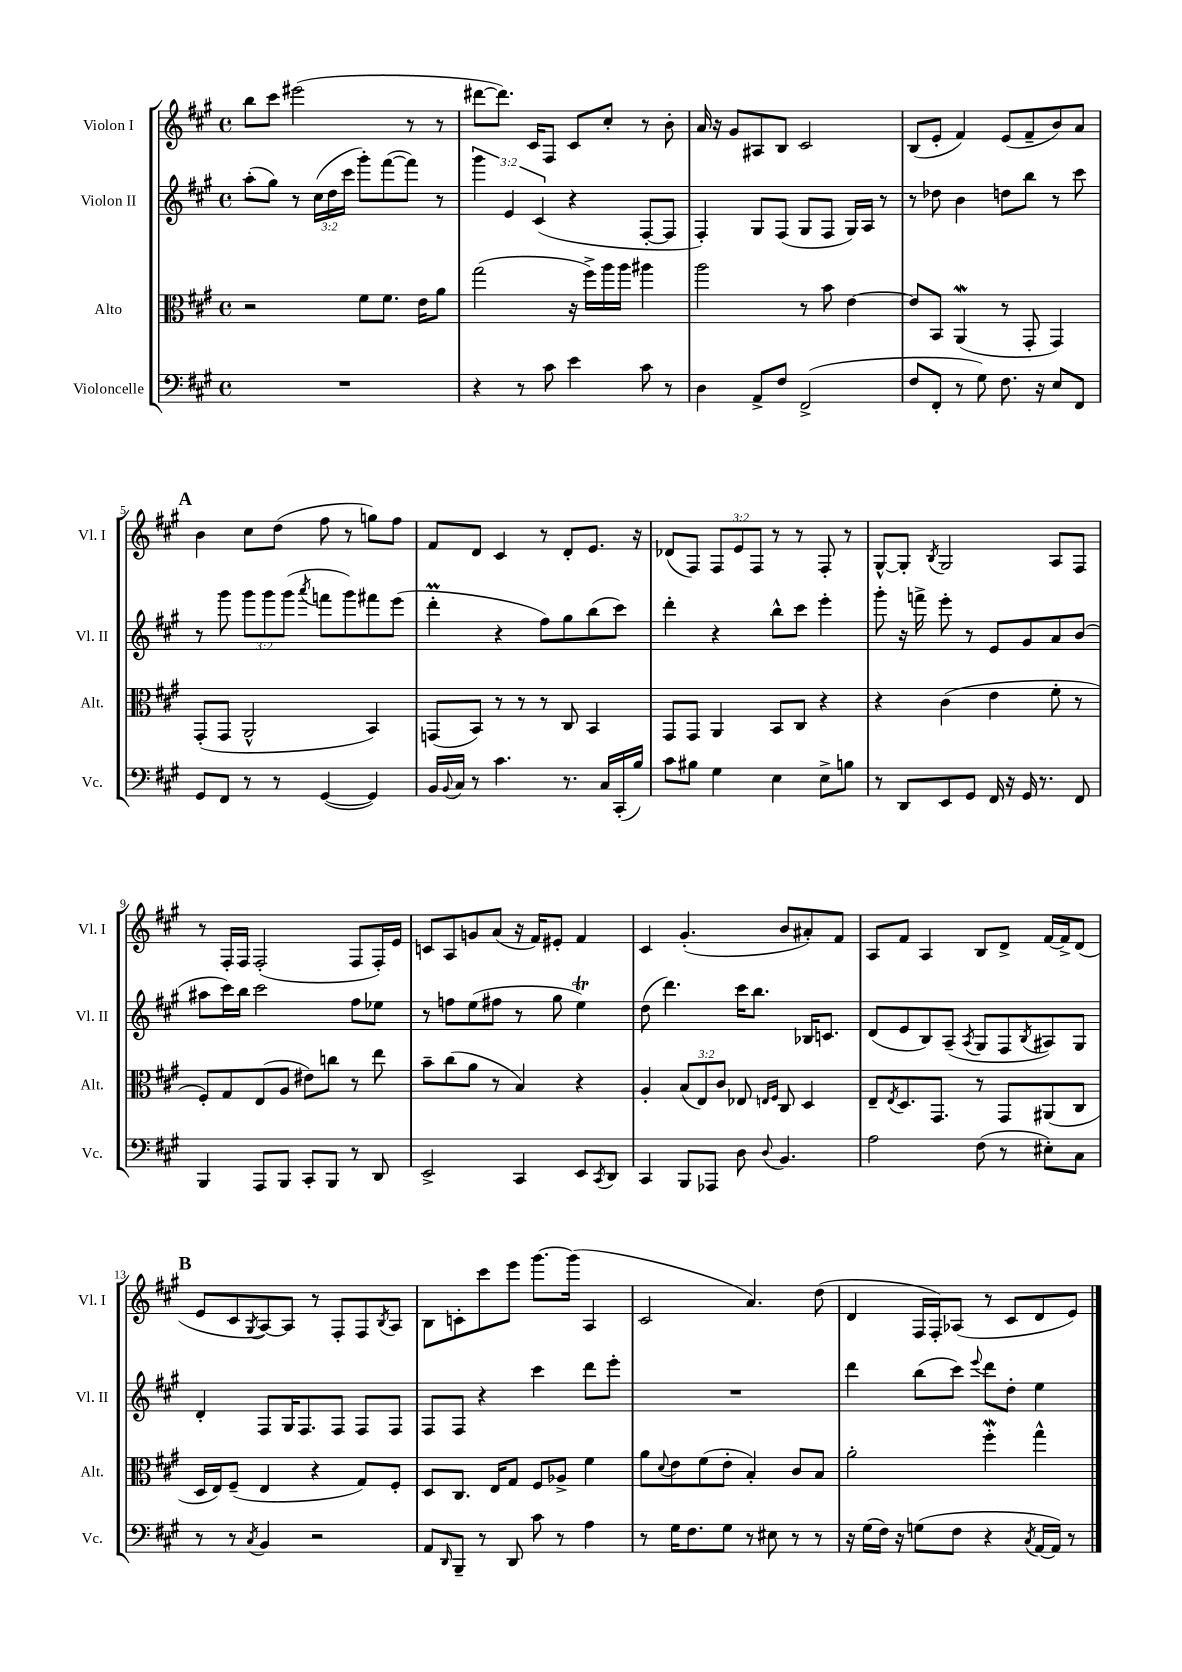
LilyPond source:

<<
\new StaffGroup <<
\new Staff = "s0" \with { instrumentName = "Violon I" shortInstrumentName = "Vl. I" } {
    \clef treble \key a \major \defaultTimeSignature \time 4/4 \override Staff.TupletNumber.text = #tuplet-number::calc-fraction-text
    b''8 cis'''8 eis'''2( r8 r8 |
    dis'''8~ dis'''8.) cis'16 fis8 cis'8 cis''8-. r8 b'8-. |
    a'16 r16 gis'8 ais8 b8 cis'2 |
    b8( e'8-. fis'4) e'8( fis'8-- b'8) a'8 |
    \mark \markup { \bold "A" } b'4 cis''8 d''8( fis''8 r8 g''8) fis''8 |
    fis'8 d'8 cis'4 r8 d'8-. e'8. r16 |
    des'8( fis8) \tuplet 3/2 { fis8 e'8 fis8 } r8 r8 fis8-. r8 |
    gis8~-^ gis8-. \acciaccatura { b8 } gis2 a8 fis8 |
    r8 fis16-. fis16 fis2-.( fis8 fis16-.) e'16 |
    c'8 a8 g'8 a'8( r16 fis'16) eis'8-. fis'4 |
    cis'4 gis'4.-.( b'8 ais'8-.) fis'8 |
    a8 fis'8 a4 b8 d'8-> fis'16~ fis'16-> d'8( |
    \mark \markup { \bold "B" } e'8 cis'8 \acciaccatura { gis8 } a8~) a8 r8 fis8-. fis8 \acciaccatura { b8 } a8 |
    b8 c'8-. cis'''8 e'''8 gis'''8.~ gis'''16( a4 |
    cis'2 a'4.) d''8( |
    d'4 fis16 fis16-.) aes8( r8 cis'8 d'8 e'8) \bar "|." |
}
\new Staff = "s1" \with { instrumentName = "Violon II" shortInstrumentName = "Vl. II" } {
    \clef treble \key a \major \defaultTimeSignature \time 4/4 \override Staff.TupletNumber.text = #tuplet-number::calc-fraction-text
    a''8-.( gis''8) r8 \tuplet 3/2 { cis''16( d''16 cis'''16 } gis'''8-.) fis'''8~( fis'''8) r8 |
    \tuplet 3/2 { gis'''4 e'4 cis'4( } r4 fis8~-. fis8 |
    fis4-.) gis8 fis8( gis8 fis8 gis16) a16 r8 |
    r8 des''8 b'4 d''8 b''8 r8 cis'''8 |
    \mark \markup { \bold "A" } r8 gis'''8 \tuplet 3/2 { gis'''8 gis'''8 gis'''8( } \acciaccatura { a'''8 } f'''8 gis'''8) fis'''8 e'''8( |
    d'''4-.\prall r4 fis''8) gis''8 b''8( cis'''8) |
    d'''4-. r4 b''8-^ cis'''8 e'''4-. |
    gis'''8-. r16 f'''16-> e'''8-. r8 e'8 gis'8 a'8 b'8( |
    ais''8 cis'''16) b''16 cis'''2 fis''8 ees''8 |
    r8 f''8 e''8( fis''8 r8 gis''8 e''4\trill) |
    d''8( d'''4.) cis'''16 b''8. bes16 c'8. |
    d'8( e'8 b8) a8--( \acciaccatura { a8 } gis8 fis8 \acciaccatura { b8 } ais8) gis8 |
    \mark \markup { \bold "B" } d'4-. fis8 gis16 fis8. fis8 fis8 fis8 |
    fis8 fis8 r4 cis'''4 d'''8 e'''8-. |
    R1 |
    d'''4 b''8( cis'''8) \appoggiatura { e'''8 } d'''8 d''8-. e''4 \bar "|." |
}
\new Staff = "s2" \with { instrumentName = "Alto" shortInstrumentName = "Alt." } {
    \clef alto \key a \major \defaultTimeSignature \time 4/4 \override Staff.TupletNumber.text = #tuplet-number::calc-fraction-text
    r2 fis'8 fis'8. e'16 a'8 |
    gis''2( r16 fis''16->) a''16 a''16 ais''4 |
    a''2 r8 b'8 e'4~ |
    e'8 b,8 a,4\mordent( r8 gis,8-. gis,4) |
    \mark \markup { \bold "A" } gis,8-.( gis,8 a,2-^ b,4) |
    g,8( b,8) r8 r8 r8 cis8 b,4 |
    gis,8 gis,8 a,4 b,8 cis8 r4 |
    r4 cis'4( e'4 fis'8-. r8 |
    fis8-.) gis8 e8( a8 eis'8) c''8 r8 e''8 |
    b'8-- cis''8( a'8 r8 b4) r4 |
    a4-. \tuplet 3/2 { b8( e8) cis'8 } ees8 \grace { e16 fis16 } cis8 d4 |
    e8-- \acciaccatura { e8 } d8. gis,8. r8 gis,8 ais,8( cis8 |
    \mark \markup { \bold "B" } d16 e16) fis8--( e4 r4 gis8) fis8-. |
    d8 cis8. e16 gis8 fis8 aes8-> fis'4 |
    a'8 \appoggiatura { d'8 } e'8 fis'8( e'8-. b4-.) cis'8 b8 |
    a'2-. fis''4-.\mordent gis''4-^ \bar "|." |
}
\new Staff = "s3" \with { instrumentName = "Violoncelle" shortInstrumentName = "Vc." } {
    \clef bass \key a \major \defaultTimeSignature \time 4/4
    R1 |
    r4 r8 cis'8 e'4 cis'8 r8 |
    d4 a,8-> fis8 fis,2->( |
    fis8 fis,8-. r8 gis8) fis8. r16 e8 fis,8 |
    \mark \markup { \bold "A" } gis,8 fis,8 r8 r8 gis,4~( gis,4) |
    b,16 \appoggiatura { b,8 } cis16 r8 cis'4. r8. cis16 cis,16-.( b16) |
    cis'8 bis8 gis4 e4 e8-> b8 |
    r8 d,8 e,8 gis,8 fis,16 r16 gis,16 r8. fis,8 |
    b,,4 a,,8 b,,8 cis,8-. b,,8 r8 d,8 |
    e,2-> cis,4 e,8 \acciaccatura { cis,8 } d,8 |
    cis,4 b,,8 aes,,8 d8 \appoggiatura { d8 } b,4. |
    a2 fis8( r8 eis8-.) cis8 |
    \mark \markup { \bold "B" } r8 r8 \acciaccatura { cis8 } b,4 r2 |
    a,8 \grace { d,16 } b,,8-- r8 d,8 cis'8 r8 a4 |
    r8 gis16 fis8. gis8 r8 eis8 r8 r8 |
    r16 gis16( fis16) r16 g8( fis8 r4 \acciaccatura { cis8 } a,16~ a,16) r8 \bar "|." |
}
>>
>>
